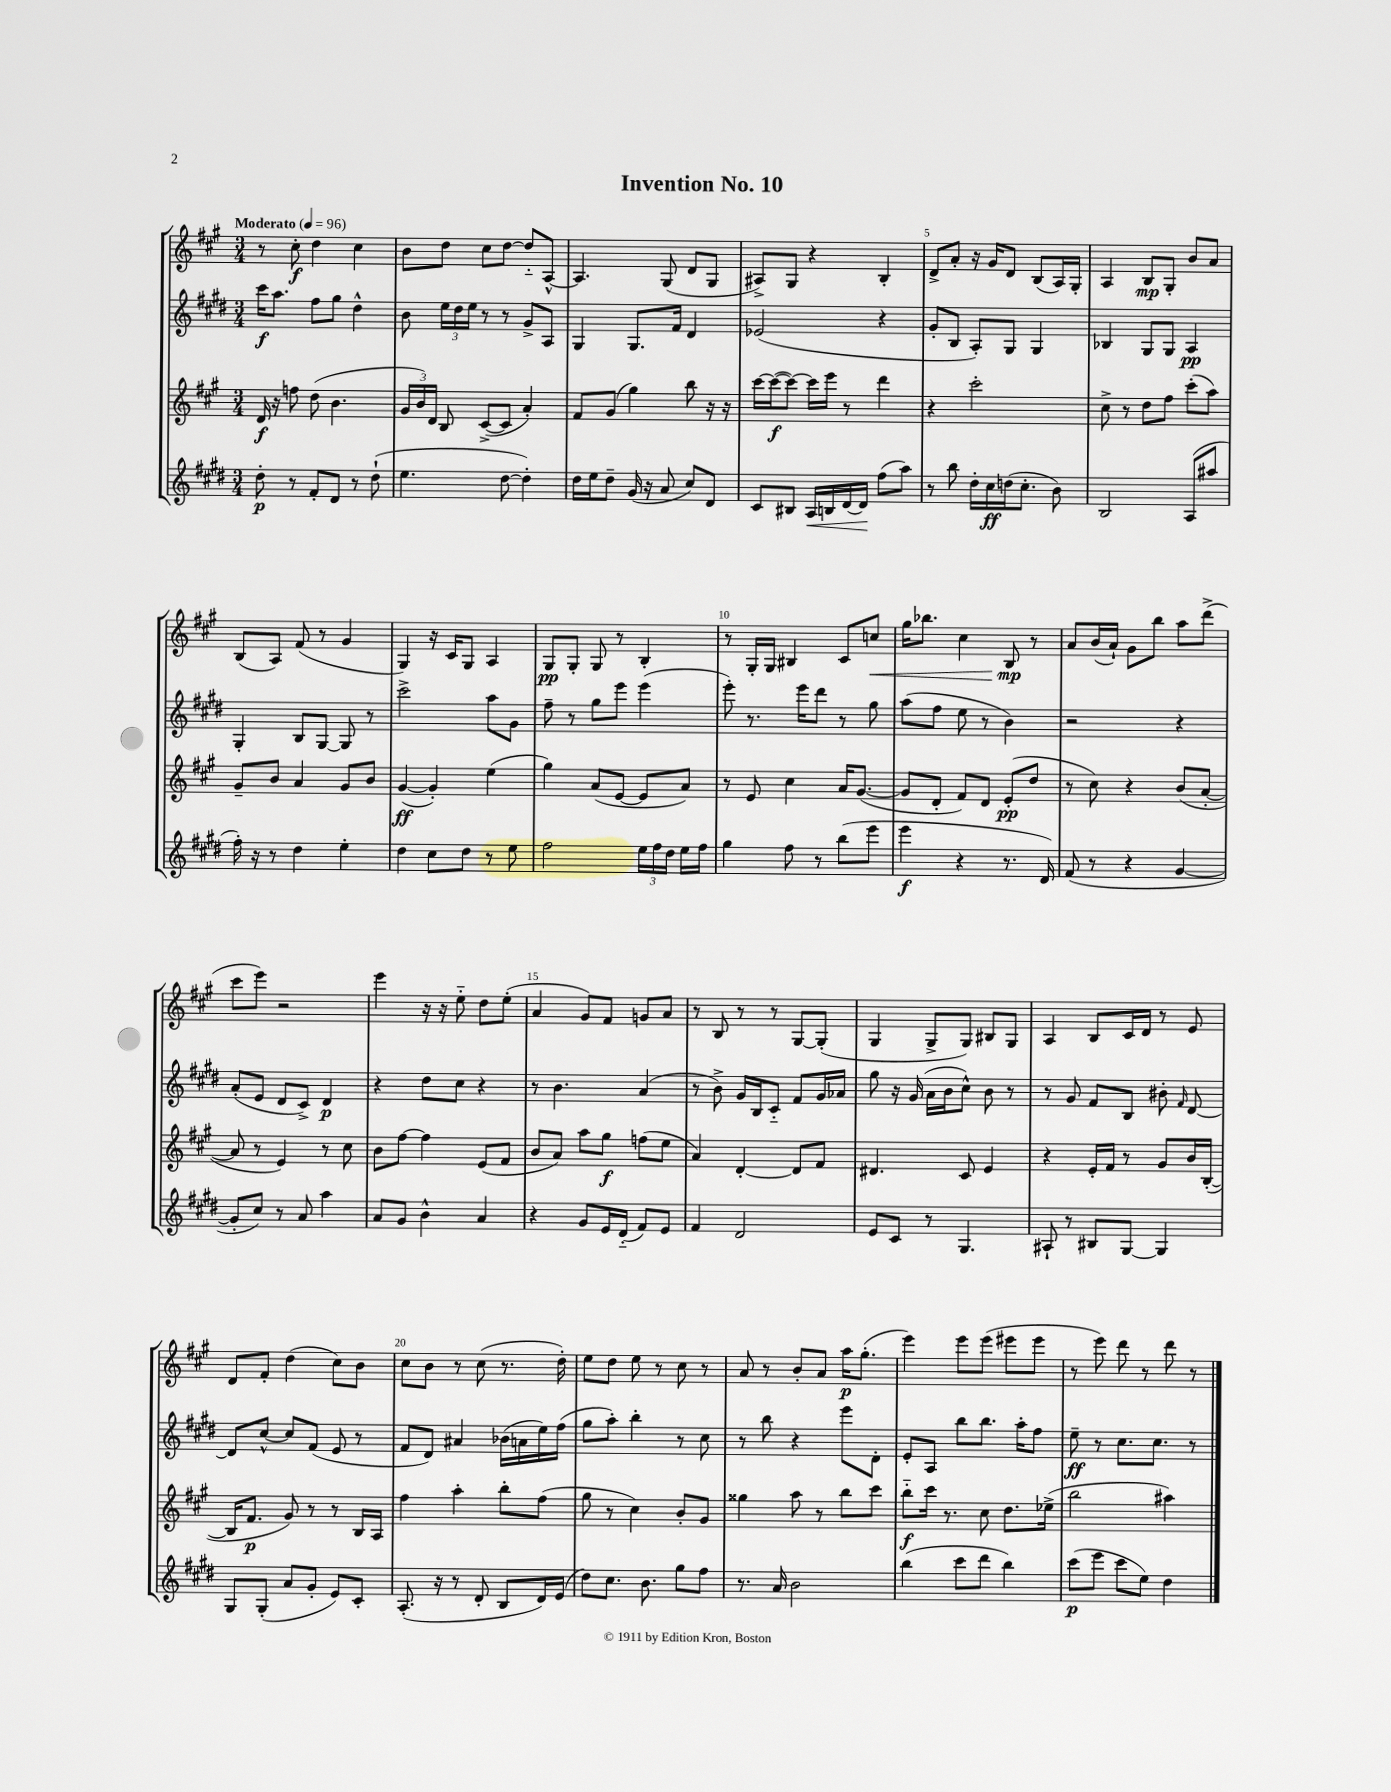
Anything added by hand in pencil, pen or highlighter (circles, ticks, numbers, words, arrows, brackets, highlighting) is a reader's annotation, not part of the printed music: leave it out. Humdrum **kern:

**kern	**kern	**kern	**kern
*staff4	*staff3	*staff2	*staff1
*clefG2	*clefG2	*clefG2	*clefG2
*k[f#c#g#d#]	*k[f#c#g#]	*k[f#c#g#d#]	*k[f#c#g#]
*M3/4	*M3/4	*M3/4	*M3/4
*MM96	*MM96	*MM96	*MM96
8dd#'	16d	16ccc#	8r
.	16r	8.aa	.
8r	8ff	.	8cc#'
8f#'	(8dd	8ff#	4dd
8d#	4.b	8gg#	.
8r	.	4dd#^^	4cc#
(8dd#`	.	.	.
=	=	=	=
4.ee	24g#	8b	8b
.	24b)	.	.
.	24d	.	.
.	8B	24ee	8dd
.	.	24dd#	.
.	.	24ee	.
.	([8c#^	8r	8cc#
[8dd#	8c#]	8r	[8dd
4dd#'])	4a')	8g#^	8dd'~]
.	.	8A	[8A^^
=	=	=	=
16dd#	8f#	4G#	4.A]
16ee	.	.	.
8dd#~	(8g#	.	.
(16g#	4gg#)	8.G#	.
16r	.	.	.
8a	.	.	(8G#
.	.	16f#	.
8cc#)	8bb	4d#	8d
8d#	16r	.	8G#
.	16r	.	.
=	=	=	=
8c#	[16ccc#	(2e-	8A#^)
.	(16ccc#_	.	.
8B#	8ccc#_)	.	8G#
16A	16ccc#]	.	4r
16B	16eee	.	.
[16d#	8r	.	.
16d#]	.	.	.
(8ff#	4ddd	4r	4B'
8aa)	.	.	.
=	=	=	=
8r	4r	8g#'	8d^
8bb	.	8B	8a'
16dd#'	2ccc#'	8A')	16r
16cc#	.	.	16g#
(16dd	.	8G#	8d
8.cc#'	.	.	.
.	.	4G#	(8B
8b)	.	.	16A)
.	.	.	16G#'
=	=	=	=
2B	8cc#^	4B-	4A
.	8r	.	.
.	8dd	8G#	8B
.	8ff#	8G#	8G#'
(8A	(8ccc#'	4A	8b
8aa#	8aa)	.	8a
=	=	=	=
16ff#')	8g#~	4G#'	(8B
16r	.	.	.
8r	8b	.	8A)
4dd#	4a	8B	(8f#
.	.	[8G#	8r
4ee'	8g#	8G#]	4g#
.	8b	8r	.
=	=	=	=
4dd#	([4g#	2ccc#^	4G#)
8cc#	4g#'])	.	16r
.	.	.	16c#
8dd#	.	.	8G#
8r	(4ee	8aa	4A
8ee	.	8g#	.
=	=	=	=
2ff#	4gg#)	8ff#~	8G#
.	.	8r	8G#'
.	(8a	8gg#	8G#
.	[8e	8eee	8r
24ee	8e]	(4eee	4B'
24ff#	.	.	.
24dd#	.	.	.
16ee	8a)	.	.
16ff#	.	.	.
=	=	=	=
4gg#	8r	8eee')	8r
.	8e	8.r	16G#'
.	.	.	16G#
8ff#	4cc#	.	4B#
.	.	16eee	.
8r	.	8ddd#	.
(8bb	16a	8r	8c#
.	([8.g#	.	.
8eee	.	8gg#	8cc
=	=	=	=
4eee	8g#]	(8aa	16gg#
.	.	.	8.bb-
.	8d'	8ff#	.
4r	8f#)	8ee	4cc#
.	8d	8r	.
8.r	(8e'	4b)	8B
.	8dd	.	8r
16d#)	.	.	.
=	=	=	=
(8f#	8r	2r	8a
8r	8cc#)	.	(16b
.	.	.	16a`)
4r	4r	.	8g#
.	.	.	8bb
[4g#	(8b	4r	8aa
.	[8a'	.	(8ddd^
=	=	=	=
8g#']	8a]	(8a'	8ccc#
8cc#)	8r	8e	8eee)
8r	4e)	8d#	2r
8a	.	8c#^)	.
4aa	8r	4d#	.
.	8cc#	.	.
=	=	=	=
8a	8b	4r	4eee
8g#	[8ff#	.	.
4b^^	4ff#]	8dd#	16r
.	.	.	16r
.	.	8cc#	8ee'~
4a	(8e	4r	8dd
.	8f#	.	(8ee'
=	=	=	=
4r	8b	8r	4a
.	8a)	4.b	.
8g#	8aa	.	8g#)
16e	8gg#	.	8f#
(16d#'~	.	.	.
8f#)	(8ff	(4a	8g
8e	8ee	.	8a
=	=	=	=
4f#	4a)	8r	8r
.	.	8b^)	8B
2d#	[4d'	16g#	8r
.	.	16B	.
.	.	8c#'~	8r
.	8d]	8f#	[8G#
.	8f#	16g#	(8G#']
.	.	16a-	.
=	=	=	=
8e	4.d#	8gg#	4G#
8c#	.	16r	.
.	.	(16g#	.
8r	.	16a	8G#^
.	.	16b	.
4.G#	8c#	8cc#^^)	8G#)
.	4e	8b	8B#
.	.	8r	8G#
=	=	=	=
8A#`	4r	8r	4A
8r	.	8g#	.
8B#	16e'	8f#	8B
.	16f#	.	.
[8G#	8r	8B	16c#
.	.	.	16d
4G#]	8g#	8b#'	8r
.	.	16qqf#	.
.	16b	[8d#	8e
.	([16B'	.	.
=	=	=	=
8G#	16B]	8d#]	8d
.	8.f#	.	.
(8G#'	.	[8cc#^^	8f#'
8a	8g#)	8cc#]	(4dd
8g#'	8r	(8f#	.
8e)	8r	8e	8cc#)
8c#'	16B	8r	8b
.	16A	.	.
=	=	=	=
(8.A'	4ff#	8f#	8cc#
.	.	8d#)	8b
16r	.	.	.
8r	4aa'	4a#	8r
8d#'	.	.	(8cc#
8B	8bb'	(16b-	8.r
.	.	16a	.
16d#)	(8ff#	16ee)	.
(16e	.	(16ff#	16dd')
=	=	=	=
8dd#)	8gg#	8gg#	8ee
8.cc#	8r	8aa')	8dd
.	4cc#)	4bb'	8ee
8.b	.	.	.
.	.	.	8r
8gg#	8b'	8r	8cc#
8ff#	8g#	8cc#	8r
=	=	=	=
8.r	4gg##	8r	8a
.	.	8bb	8r
16a	.	.	.
2b	8aa	4r	8b'
.	8r	.	8a
.	8bb	8eee	16aa
.	.	.	(8.gg#'
.	8ccc#	8d#'	.
=	=	=	=
(4bb	8bb'~	8e'	4eee)
.	16ccc#	8A	.
.	8.r	.	.
8ccc#	.	8bb	8eee
8ddd#	8cc#	8.bb	(8eee
4bb)	8.dd	.	8eee#
.	.	16aa'	.
.	.	8ff#	8eee#
.	(16ee-^	.	.
=	=	=	=
(8ccc#	2bb	8ee~	8r
8eee	.	8r	8eee)
8ccc#	.	8.cc#	8ddd
8ee)	.	.	8r
.	.	8.cc#	.
4dd#	4aa#)	.	8ddd
.	.	8r	8r
==	==	==	==
*-	*-	*-	*-
